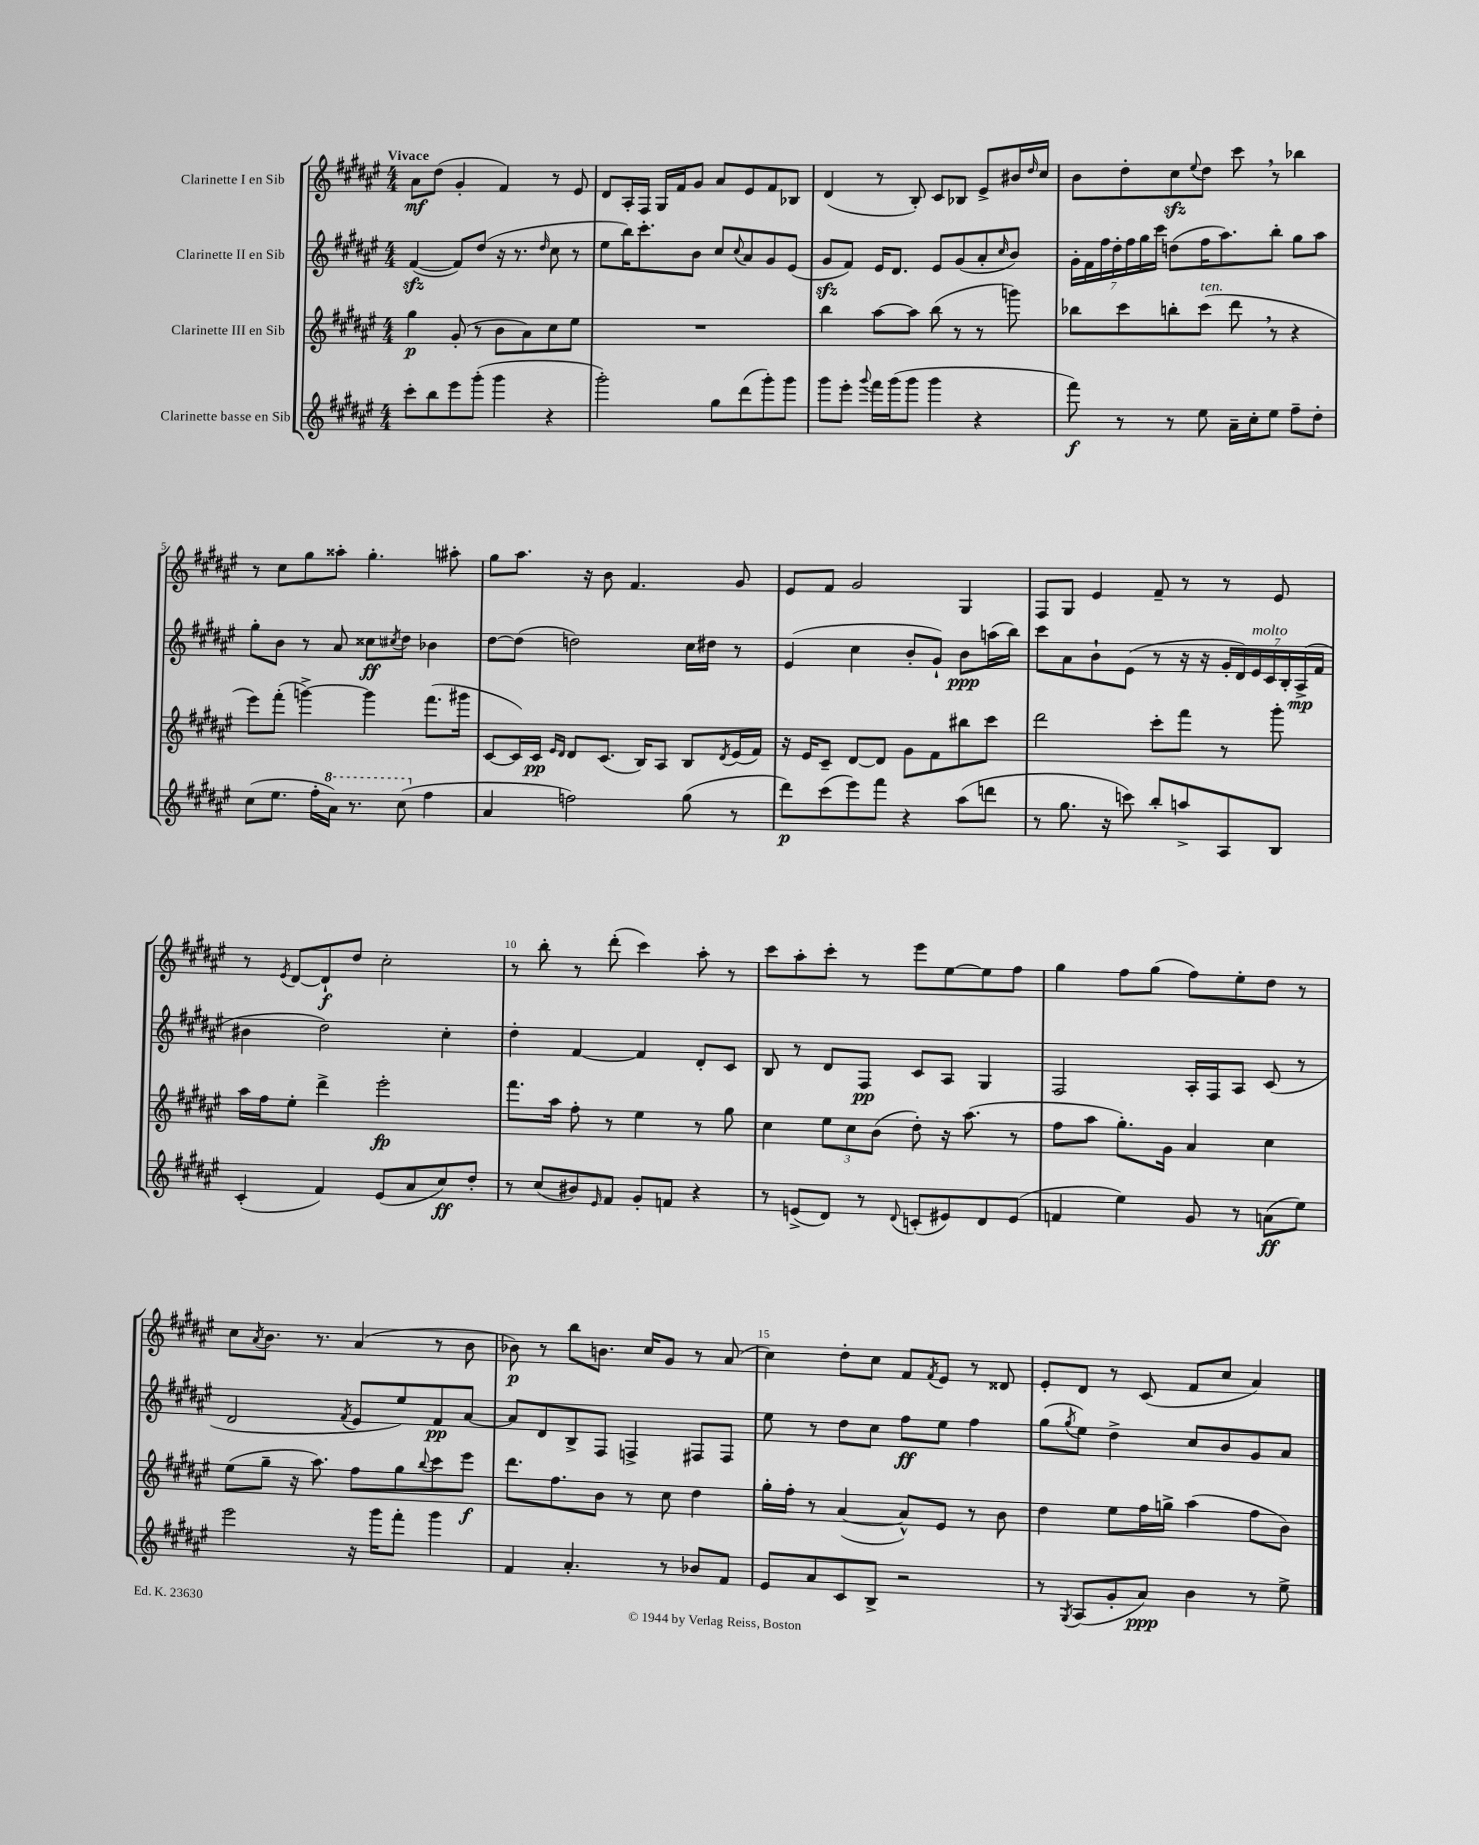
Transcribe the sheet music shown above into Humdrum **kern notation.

**kern	**kern	**kern	**kern
*staff4	*staff3	*staff2	*staff1
*clefG2	*clefG2	*clefG2	*clefG2
*k[f#c#g#d#a#e#]	*k[f#c#g#d#a#e#]	*k[f#c#g#d#a#e#]	*k[f#c#g#d#a#e#]
*M4/4	*M4/4	*M4/4	*M4/4
8ccc#'	4gg#	([4f#	8a#
8bb	.	.	(8dd#
8eee#	(8g#'	8f#])	4g#'
(8ggg#'	8r	(8dd#	.
4ggg#	8b	16r	4f#)
.	.	8.r	.
.	8a#)	.	.
.	.	16qqdd#	.
4r	8cc#	8cc#	8r
.	8ee#	8r	8e#
=	=	=	=
2ggg#')	1r	8ee#	8d#
.	.	16bb)	16A#'
.	.	8.ccc#'	16F#
.	.	.	16G#
.	.	.	16f#
.	.	8b	8g#
8gg#	.	8cc#	8a#
.	.	8qqcc#	.
(8ddd#	.	8a#	8e#
8ggg#')	.	8g#	8f#
8ggg#	.	(8e#	8B-
=	=	=	=
8ggg#	4bb	8g#	(4d#
8eee#'	.	8f#)	.
8qqggg#	.	.	.
16fff#	[8aa#	16e#	8r
(16ggg#	.	8.d#	.
8ggg#	8aa#]	.	8B')
4ggg#	(8bb	8e#	8c#
.	8r	(8g#	8B-
4r	8r	8a#'	8e#^
.	.	16qqcc#	.
.	8ggg)	8b)	16b#
.	.	.	16qqdd#
.	.	.	16cc#
=	=	=	=
8fff#)	8bb-	28g#'	8b
.	.	28f#	.
.	.	28ff#	.
.	.	28dd#'	.
8r	8ccc#	.	8dd#'
.	.	28ff#	.
.	.	28gg#	.
.	.	28ccc#	.
8r	8bb'	(8dd	8cc#
.	.	.	8qqee#
8ee#	(8ccc#	16ff#	8dd#
.	.	8.aa#)	.
16a#~	8ddd#	.	8ccc#
16cc#'	.	.	.
8ee#	8r	8bb'	8r
8ff#~	4r	8gg#	4bb-
8dd#'	.	8aa#	.
=	=	=	=
(8cc#	8eee#)	8gg#'	8r
8.ee#	(8fff#'	8b	8cc#
.	[4ggg^)	8r	8gg#
16ff#'	.	.	.
16aa#)	.	8a#	8aa##'
8.r	.	.	.
.	4ggg]	8cc##	4.gg#'
.	.	8qcc#	.
(8ccc#	.	8dd#	.
4ff#	(8.fff#	4b-	.
.	.	.	8aa#'
.	16ggg#	.	.
=	=	=	=
4a#	[8c#	[8dd#	8gg#
.	16c#])	(8dd#]	8.aa#
.	16c#	.	.
.	16qqe#	.	.
.	16qqd#	.	.
2ff)	8d#	2dd)	.
.	.	.	16r
.	(8.c#	.	8b
.	.	.	4.f#
.	16B)	.	.
.	8A#	.	.
(8gg#	8B	16cc#	.
.	.	16dd#	.
.	8qd#	.	.
8r	(16e#	8r	8g#
.	16f#)	.	.
=	=	=	=
8ddd#)	16r	(4e#	8e#
.	16e#	.	.
(8ccc#	8c#~	.	8f#
8eee#)	[8d#	4cc#	2g#
8fff#	8d#]	.	.
4r	8g#	8b'	.
.	8f#	8g#`)	.
(8aa#	8bb#	8b	4G#
8ddd	8ccc#	(16aa	.
.	.	16bb)	.
=	=	=	=
8r	2ddd#	8ccc#	8F#
8.gg#	.	8a#	8G#
.	.	8b`	4e#
16r	.	.	.
8ccc)	.	(8e#	.
8bb'	8ccc#'	8r	8f#~
8aa^	8fff#	16r	8r
.	.	16r	.
8A#	8r	28g#'	8r
.	.	28d#)	.
.	.	28e#	.
.	.	28c#	.
8B	8ggg#'	.	8e#
.	.	28B'	.
.	.	(28A#^	.
.	.	28f#	.
=	=	=	=
(4c#'	16aa#	4b#	8r
.	16ff#	.	.
.	.	.	8qe#
.	8ee#'	.	[8d#
4f#)	4ddd#^	2dd#)	8d#`]
.	.	.	8dd#
(8e#	2eee#'	.	2cc#'
8a#	.	.	.
8cc#)	.	4cc#'	.
8dd#'	.	.	.
=	=	=	=
8r	8.fff#	4dd#'	8r
(8cc#	.	.	8bb'
.	16aa#	.	.
8b#)	8ff#'	[4f#	8r
16qqe#	.	.	.
8f#	8r	.	(8ddd#'
8g#'	4ee#	4f#]	4ccc#)
8f	.	.	.
4r	8r	8d#'	8aa#'
.	8gg#	8c#	8r
=	=	=	=
8r	4cc#	8B	8ccc#
(8e^	.	8r	8aa#'
8d#)	12ee#	8d#	8ccc#'
.	12cc#	.	.
8r	.	8F#	8r
.	(12b	.	.
8qqd#	.	.	.
(8c'	8dd#')	8c#	8eee#
8e#)	16r	8A#	[8ee#
.	(8.aa#	.	.
8d#	.	4G#	8ee#]
(8e#	8r	.	8ff#
=	=	=	=
4f	8ff#	2F#	4gg#
.	8aa#	.	.
4ee#)	8.gg#')	.	8ff#
.	.	.	(8gg#
.	16g#	.	.
8g#	4a#	16A#'	8ff#)
.	.	16F#	.
8r	.	8A#	8ee#'
(8a	4cc#	(8c#	8dd#
8ee#)	.	8r	8r
=	=	=	=
2eee#	(8ee#	2d#	8cc#
.	.	.	8qa#
.	8gg#~	.	8.b
.	16r	.	.
.	8.aa#)	.	8.r
.	.	8qf#	.
16r	8ff#	8e#	(4a#
16ggg#	.	.	.
8fff#'	8gg#	8ee#)	.
.	8qqbb	.	.
4ggg#	8ccc#	8f#	8r
.	8eee#	[8a#	8b
=	=	=	=
4f#	8.ddd#	8a#]	8b-)
.	.	8d#	8r
.	8.ff#	.	.
4.a#'	.	8B^	8bb
.	8b	8F#	8.b
.	8r	4F^	.
.	.	.	16cc#
8r	8cc#	.	8g#
8b-	4dd#	8F#	8r
8f#	.	8F#	(8a#
=	=	=	=
8e#	16gg#'	8ee#	4cc#)
.	16ff#'	.	.
8a#	8r	8r	.
8c#	([4a#	8dd#	8dd#'
8B^	.	8cc#	8cc#
2r	8a#^^])	8ff#	8f#
.	.	.	8qf#
.	8e#	8ee#	8e#
.	8r	4ff#	8r
.	8b	.	8d##
=	=	=	=
8r	4dd#	(8gg#	8e#'
8qG#	.	8qgg#	.
(8A#	.	8ee#)	8d#
8g#'	8ee#	4dd#^	8r
8a#)	16ff#	.	(8c#
.	16gg^	.	.
4b	(4aa#	8cc#	8f#
.	.	8b	8cc#
8r	8ff#	8g#	4a#)
8ee#^	8b)	8a#	.
==	==	==	==
*-	*-	*-	*-
